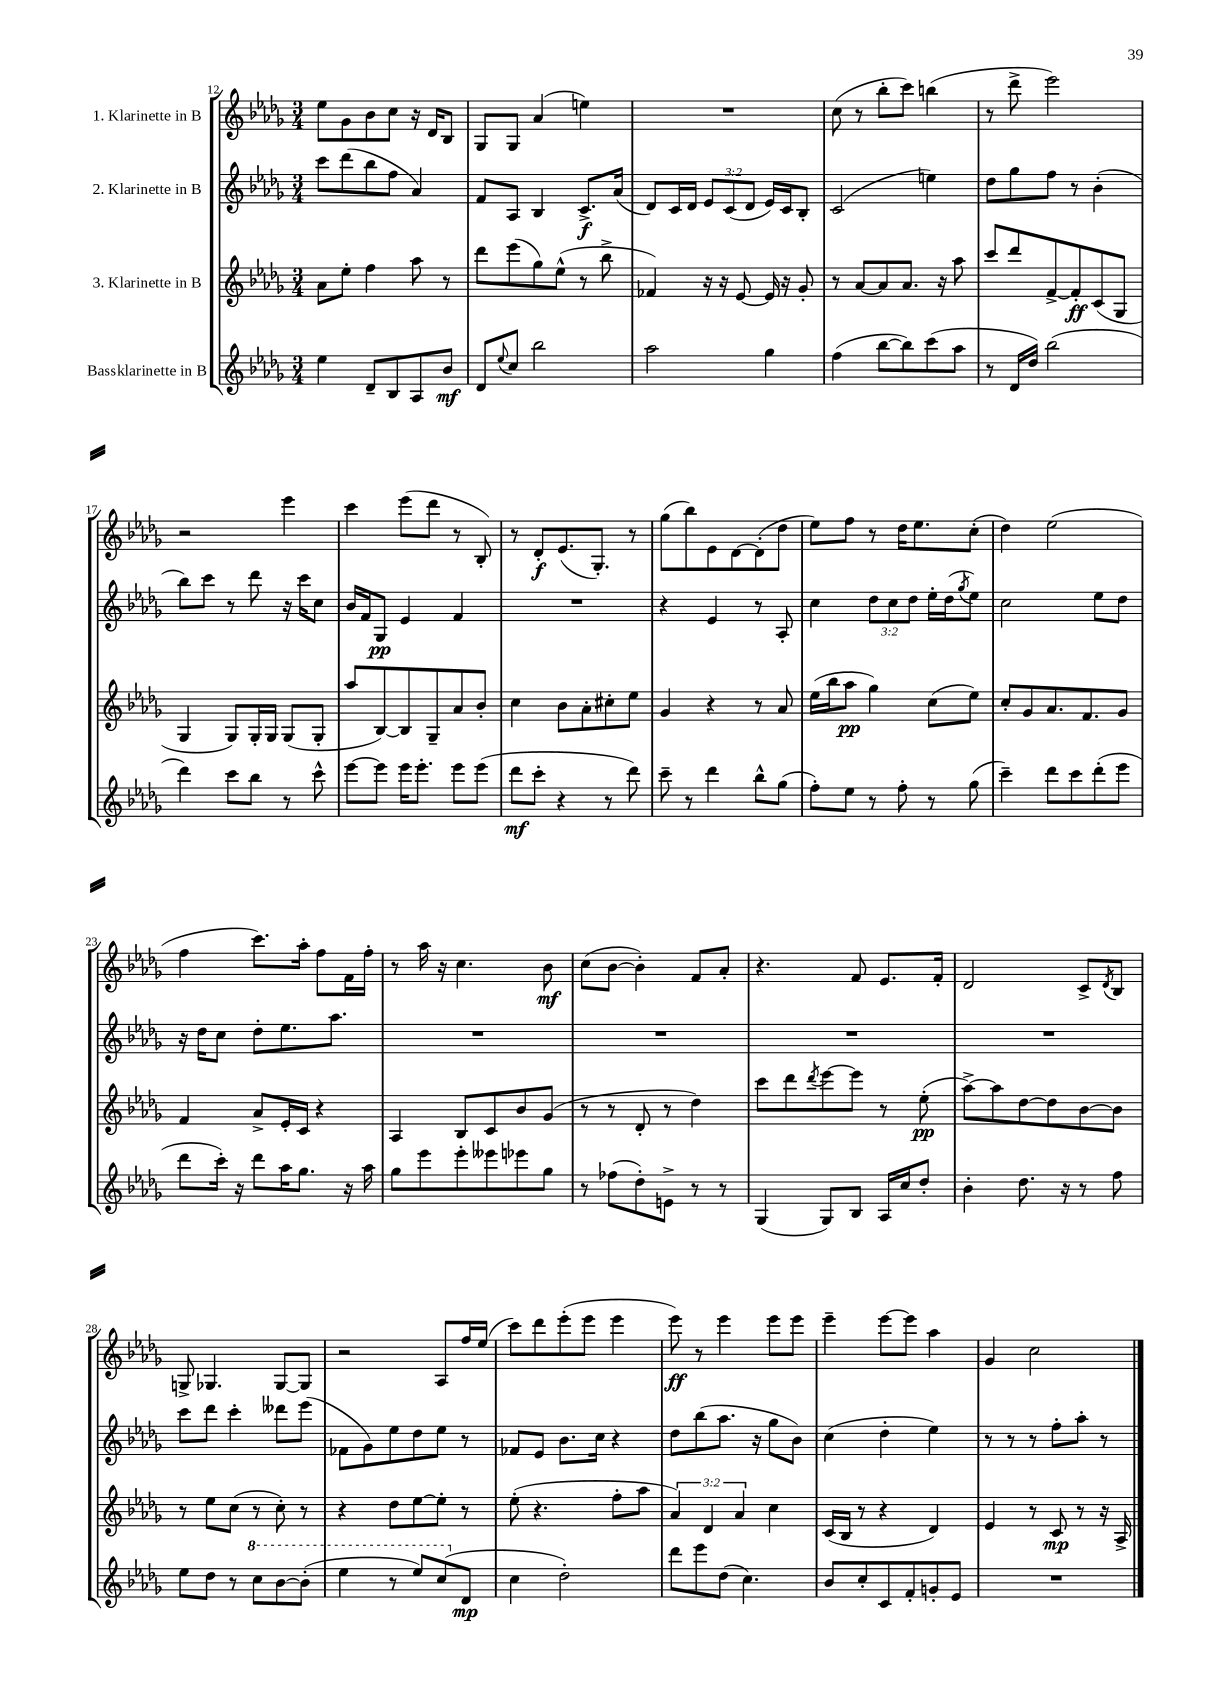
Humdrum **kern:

**kern	**dynam	**kern	**dynam	**kern	**dynam	**kern	**dynam
*part4	*part4	*part3	*part3	*part2	*part2	*part1	*part1
*staff4	*staff4	*staff3	*staff3	*staff2	*staff2	*staff1	*staff1
*I"Bassklarinette in B	*	*I"3. Klarinette in B	*	*I"2. Klarinette in B	*	*I"1. Klarinette in B	*
*clefG2	*	*clefG2	*	*clefG2	*	*clefG2	*
*k[b-e-a-d-g-]	*	*k[b-e-a-d-g-]	*	*k[b-e-a-d-g-]	*	*k[b-e-a-d-g-]	*
*M3/4	*	*M3/4	*	*M3/4	*	*M3/4	*
=12	=12	=12	=12	=12	=12	=12	=12
4ee-\	.	8a-\L	.	8ccc\L	.	8ee-\L	.
.	.	8ee-'\J	.	(8ddd-\	.	8g-\	.
8d-~/L	.	4ff\	.	8bb-\	.	8b-\	.
8B-/	.	.	.	8ff\J	.	8cc\J	.
8A-/	.	8aa-\	.	4a-/)	.	16r	.
.	.	.	.	.	.	16d-/KL	.
8b-/J	mf	8r	.	.	.	8B-/J	.
=13	=13	=13	=13	=13	=13	=13	=13
8d-/L	.	8ddd-\L	.	8f/L	.	8G-/L	.
8qqee-/	.	.	.	.	.	.	.
8cc/J	.	(8eee-\	.	8A-/J	.	8G-/J	.
2bb-\	.	8gg-\)	.	4B-/	.	(4a-/	.
.	.	(8ee-^^\J	.	.	.	.	.
.	.	8r	.	8.c^/L	f	4een\)	.
.	.	8bb-^\	.	.	.	.	.
.	.	.	.	(16a-/Jk	.	.	.
=14	=14	=14	=14	=14	=14	=14	=14
2aa-\	.	4f-X/)	.	8d-/L)	.	2.r	.
.	.	.	.	16c/L	.	.	.
.	.	.	.	16d-/JJ	.	.	.
.	.	16r	.	12e-/L	.	.	.
.	.	16r	.	.	.	.	.
.	.	.	.	(12c/	.	.	.
.	.	[8e-/	.	.	.	.	.
.	.	.	.	12d-/J	.	.	.
4gg-\	.	16e-/]	.	16e-/LL)	.	.	.
.	.	16r	.	16c/J	.	.	.
.	.	8g-'/	.	8B-'/J	.	.	.
=15	=15	=15	=15	=15	=15	=15	=15
(4ff\	.	8r	.	(2c/	.	(8cc\	.
.	.	[8a-/L	.	.	.	8r	.
[8bb-\L	.	8a-/]	.	.	.	8bb-'\L	.
8bb-\])	.	8.a-/J	.	.	.	8ccc\J)	.
(8ccc\	.	.	.	4een\)	.	(4bbn\	.
.	.	16r	.	.	.	.	.
8aa-\J	.	8aa-\	.	.	.	.	.
=16	=16	=16	=16	=16	=16	=16	=16
8r	.	8ccc/L	.	8dd-\L	.	8r	.
16d-/LL	.	8ddd-/	.	8gg-\	.	8ddd-^\	.
16dd-/JJ)	.	.	.	.	.	.	.
(2bb-\	.	[8f^/	.	8ff\J	.	2eee-\)	.
.	.	8f'/]	ff	8r	.	.	.
.	.	(8c/	.	(4b-'\	.	.	.
.	.	8G-/J	.	.	.	.	.
!!LO:LB:g=z
=17	=17	=17	=17	=17	=17	=17	=17
4ddd-\)	.	4G-/	.	8bb-\L)	.	2r	.
.	.	.	.	8ccc\J	.	.	.
8ccc\L	.	8G-/L)	.	8r	.	.	.
8bb-\J	.	16G-'/L	.	8ddd-\	.	.	.
.	.	16G-/JJ	.	.	.	.	.
8r	.	(8G-/L	.	16r	.	4eee-\	.
.	.	.	.	16ccc\KL	.	.	.
8ccc^^\	.	8G-'/J	.	8cc\J	.	.	.
=18	=18	=18	=18	=18	=18	=18	=18
[8eee-\L	.	8aa-/L	.	16b-/LL	.	4ccc\	.
.	.	.	.	16f/J	.	.	.
8eee-\J]	.	[8B-/)	.	8G-/J	pp	.	.
16eee-\KL	.	8B-/]	.	4e-/	.	(8eee-\L	.
8.eee-'\J	.	.	.	.	.	.	.
.	.	8G-~/	.	.	.	8ddd-\J	.
8eee-\L	.	8a-/	.	4f/	.	8r	.
(8eee-\J	.	8b-'/J	.	.	.	8B-'/)	.
=19	=19	=19	=19	=19	=19	=19	=19
8ddd-\L	mf	4cc\	.	2.r	.	8r	.
8ccc'\J	.	.	.	.	.	8d-'/L	f
4r	.	8b-\L	.	.	.	(8.e-/	.
.	.	8a-'\	.	.	.	.	.
.	.	.	.	.	.	8.G-'/J)	.
8r	.	8cc#X'\	.	.	.	.	.
8ddd-\)	.	8ee-\J	.	.	.	8r	.
=20	=20	=20	=20	=20	=20	=20	=20
8ccc~\	.	4g-/	.	4r	.	(8gg-\L	.
8r	.	.	.	.	.	8bb-\)	.
4ddd-\	.	4r	.	4e-/	.	8e-\	.
.	.	.	.	.	.	[8d-\	.
8bb-^^\L	.	8r	.	8r	.	(8d-'\]	.
(8gg-\J	.	8a-/	.	8A-'/	.	8dd-\J	.
=21	=21	=21	=21	=21	=21	=21	=21
8ff'\L)	.	(16ee-\LL	.	4cc\	.	8ee-\L)	.
.	.	16bb-\J	.	.	.	.	.
8ee-\J	.	8aa-\J	pp	.	.	8ff\J	.
8r	.	4gg-\)	.	12dd-\L	.	8r	.
.	.	.	.	12cc\	.	.	.
8ff'\	.	.	.	.	.	16dd-\KL	.
.	.	.	.	12dd-\J	.	.	.
.	.	.	.	.	.	8.ee-\	.
8r	.	(8cc\L	.	16ee-'\LL	.	.	.
.	.	.	.	(16dd-\J	.	.	.
.	.	.	.	8qgg-/	.	.	.
(8gg-\	.	8ee-\J)	.	8ee-\J)	.	(8cc'\J	.
=22	=22	=22	=22	=22	=22	=22	=22
4ccc~\)	.	8cc'/L	.	2cc\	.	4dd-\)	.
.	.	8g-/	.	.	.	.	.
8ddd-\L	.	8.a-/	.	.	.	(2ee-\	.
8ccc\	.	.	.	.	.	.	.
.	.	8.f/	.	.	.	.	.
(8ddd-'\	.	.	.	8ee-\L	.	.	.
8eee-\J	.	8g-/J	.	8dd-\J	.	.	.
!!LO:LB:g=z
=23	=23	=23	=23	=23	=23	=23	=23
8ddd-\L	.	4f/	.	16r	.	4ff\	.
.	.	.	.	16dd-\KL	.	.	.
16ccc'\Jk)	.	.	.	8cc\J	.	.	.
16r	.	.	.	.	.	.	.
8ddd-\L	.	8a-^/L	.	8dd-'\L	.	8.ccc\L)	.
16aa-\K	.	16e-'/L	.	8.ee-\	.	.	.
8.gg-\J	.	16c/JJ	.	.	.	16aa-'\Jk	.
.	.	4r	.	.	.	8ff\L	.
.	.	.	.	8.aa-\J	.	.	.
16r	.	.	.	.	.	16f\L	.
16aa-\	.	.	.	.	.	16ff'\JJ	.
=24	=24	=24	=24	=24	=24	=24	=24
8gg-\L	.	4A-/	.	2.r	.	8r	.
8eee-\	.	.	.	.	.	16aa-\	.
.	.	.	.	.	.	16r	.
8eee-'\	.	8B-/L	.	.	.	4.cc\	.
8eee--X\	.	8c/	.	.	.	.	.
8eee-X\	.	8b-/	.	.	.	.	.
8gg-\J	.	(8g-/J	.	.	.	8b-\	mf
=25	=25	=25	=25	=25	=25	=25	=25
8r	.	8r	.	2.r	.	(8cc\L	.
(8ff-X\L	.	8r	.	.	.	[8b-\J	.
8dd-'\)	.	8d-'/	.	.	.	4b-'\])	.
8en^\J	.	8r	.	.	.	.	.
8r	.	4dd-\)	.	.	.	8f/L	.
8r	.	.	.	.	.	8a-'/J	.
=26	=26	=26	=26	=26	=26	=26	=26
(4G-/	.	8ccc\L	.	2.r	.	4.r	.
.	.	8ddd-\	.	.	.	.	.
.	.	8qddd-/	.	.	.	.	.
8G-/L)	.	[8eee-\	.	.	.	.	.
8B-/J	.	8eee-\J]	.	.	.	8f/	.
16A-/LL	.	8r	.	.	.	8.e-/L	.
16cc/J	.	.	.	.	.	.	.
8dd-'/J	.	(8ee-'\	pp	.	.	.	.
.	.	.	.	.	.	16f'/Jk	.
=27	=27	=27	=27	=27	=27	=27	=27
4b-'\	.	[8aa-^\L)	.	2.r	.	2d-/	.
.	.	8aa-\]	.	.	.	.	.
8.dd-\	.	[8dd-\	.	.	.	.	.
.	.	8dd-\]	.	.	.	.	.
16r	.	.	.	.	.	.	.
8r	.	[8b-\	.	.	.	8c^/L	.
.	.	.	.	.	.	8qd-/	.
8ff\	.	8b-\J]	.	.	.	8B-/J	.
!!LO:LB:g=z
=28	=28	=28	=28	=28	=28	=28	=28
8ee-\L	.	8r	.	8ccc\L	.	8Gn^/	.
8dd-\J	.	8ee-\L	.	8ddd-\J	.	4.G-X/	.
8r	.	(8cc\J	.	4ccc'\	.	.	.
*8va	*	*	*	*	*	*	*
8ccc\L	.	8r	.	.	.	.	.
[8bb-\	.	8cc'\)	.	8ddd--X\L	.	[8G-/L	.
(8bb-'\J]	.	8r	.	(8eee-\J	.	8G-/J]	.
=29	=29	=29	=29	=29	=29	=29	=29
4eee-\	.	4r	.	8f-X\L	.	2r	.
.	.	.	.	8g-\)	.	.	.
8r	.	8dd-\L	.	8ee-\	.	.	.
8eee-/L)	.	[8ee-\	.	8dd-\	.	.	.
(8ccc/	.	8ee-'\J]	.	8ee-\J	.	8A-/L	.
*X8va	*	*	*	*	*	*	*
8d-/J	mp	8r	.	8r	.	16ff/L	.
.	.	.	.	.	.	(16ee-/JJ	.
=30	=30	=30	=30	=30	=30	=30	=30
4cc\	.	(8ee-'\	.	8f-X/L	.	8ccc\L)	.
.	.	4.r	.	8e-/J	.	8ddd-\	.
2dd-'\)	.	.	.	8.b-\L	.	(8eee-'\	.
.	.	.	.	.	.	8eee-\J	.
.	.	.	.	16cc\Jk	.	.	.
.	.	8ff'\L	.	4r	.	4eee-\	.
.	.	8aa-\J	.	.	.	.	.
=31	=31	=31	=31	=31	=31	=31	=31
8ddd-\L	.	6a-/)	.	8dd-\L	.	8eee-\)	ff
8eee-\	.	.	.	(8bb-\	.	8r	.
.	.	6d-/	.	.	.	.	.
(8dd-\J	.	.	.	8.aa-\J	.	4eee-\	.
.	.	6a-/	.	.	.	.	.
4.cc\)	.	.	.	.	.	.	.
.	.	.	.	16r	.	.	.
.	.	4cc\	.	8gg-\L	.	8eee-\L	.
.	.	.	.	8b-\J)	.	8eee-\J	.
=32	=32	=32	=32	=32	=32	=32	=32
8b-/L	.	(16c/LL	.	(4cc\	.	4eee-~\	.
.	.	16B-/JJ	.	.	.	.	.
8cc'/	.	8r	.	.	.	.	.
8c/	.	4r	.	4dd-'\	.	[8eee-\L	.
8f'/	.	.	.	.	.	8eee-\J]	.
8gn'/	.	4d-/)	.	4ee-\)	.	4aa-\	.
8e-/J	.	.	.	.	.	.	.
=33	=33	=33	=33	=33	=33	=33	=33
2.r	.	4e-/	.	8r	.	4g-/	.
.	.	.	.	8r	.	.	.
.	.	8r	.	8r	.	2cc\	.
.	.	8c/	mp	8ff'\L	.	.	.
.	.	8r	.	8aa-'\J	.	.	.
.	.	16r	.	8r	.	.	.
.	.	16A-^/	.	.	.	.	.
==	==	==	==	==	==	==	==
*-	*-	*-	*-	*-	*-	*-	*-
